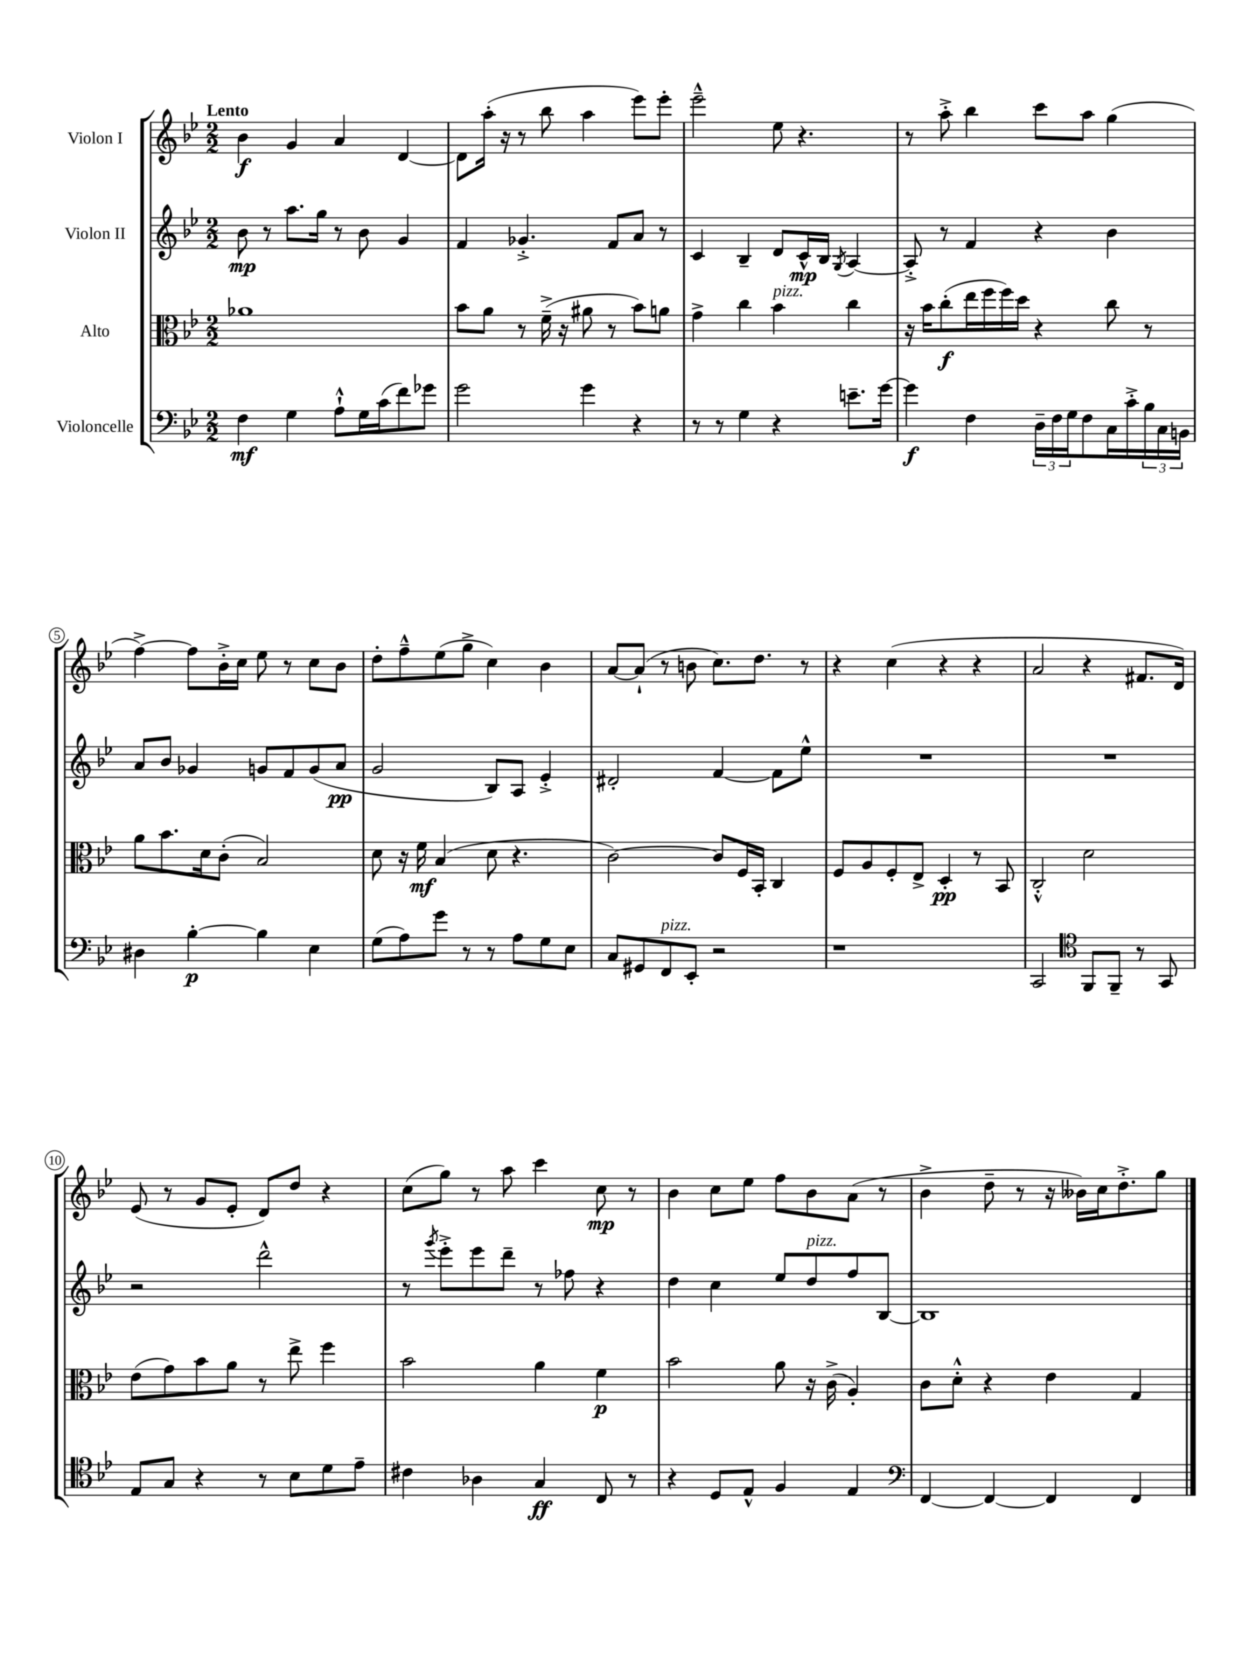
<<
\new StaffGroup <<
\new Staff = "s0" \with { instrumentName = "Violon I" } {
    \clef treble \key bes \major \numericTimeSignature \time 2/2 \tempo "Lento"
    bes'4\f g'4 a'4 d'4~ |
    d'8 a''16-.( r16 r8 bes''8 a''4 ees'''8) ees'''8-. |
    ees'''2---^ ees''8 r4. |
    r8 a''8-.-> bes''4 c'''8 a''8 g''4( |
    f''4~->) f''8 bes'16-.-> c''16 ees''8 r8 c''8 bes'8 |
    d''8-. f''8---^ ees''8( g''8-> c''4) bes'4 |
    a'8~ a'8-!( r8 b'8 c''8.) d''8. r8 |
    r4 c''4( r4 r4 |
    a'2 r4 fis'8. d'16) |
    ees'8( r8 g'8 ees'8-. d'8) d''8 r4 |
    c''8( g''8) r8 a''8 c'''4 c''8\mp r8 |
    bes'4 c''8 ees''8 f''8 bes'8 a'8( r8 |
    bes'4-> d''8-- r8 r16 beses'16) c''16 d''8.-.-> g''8 \bar "|." |
}
\new Staff = "s1" \with { instrumentName = "Violon II" } {
    \clef treble \key bes \major \numericTimeSignature \time 2/2
    bes'8\mp r8 a''8. g''16 r8 bes'8 g'4 |
    f'4 ges'4.-.-> f'8 a'8 r8 |
    c'4 bes4-- d'8 c'16-^\mp bes16 \acciaccatura { g8 } a4~ |
    a8-.-> r8 f'4 r4 bes'4 |
    a'8 bes'8 ges'4 g'8 f'8 g'8( a'8\pp |
    g'2 bes8) a8 ees'4-.-> |
    dis'2-. f'4~ f'8 ees''8-^ |
    R1 |
    R1 |
    r2 d'''2-^ |
    r8 \acciaccatura { g'''8 } ees'''8-.-> ees'''8 d'''8-- r8 fes''8 r4 |
    d''4 c''4 ees''8 d''8^\markup { \italic "pizz." } f''8 bes8~ |
    bes1 \bar "|." |
}
\new Staff = "s2" \with { instrumentName = "Alto" } {
    \clef alto \key bes \major \numericTimeSignature \time 2/2
    aes'1 |
    bes'8 a'8 r8 f'16--->( r16 ais'8 r8 bes'8) a'8 |
    g'4-> c''4 bes'4^\markup { \italic "pizz." } c''4 |
    r16 bes'16 c''8-.\f( ees''16 f''16 f''16) d''16 r4 c''8 r8 |
    a'8 bes'8. d'16 c'8-.( bes2) |
    d'8 r16 f'16\mf bes4( d'8 r4. |
    c'2~) c'8 f16 bes,16-. c4 |
    f8 a8 f8-. ees8-> d4-.\pp r8 bes,8 |
    c2-.-^ d'2 |
    ees'8( g'8) bes'8 a'8 r8 ees''8-> f''4 |
    bes'2 a'4 f'4\p |
    bes'2 a'8 r16 c'16->( a4-.) |
    c'8 d'8-.-^ r4 ees'4 g4 \bar "|." |
}
\new Staff = "s3" \with { instrumentName = "Violoncelle" } {
    \clef bass \key bes \major \numericTimeSignature \time 2/2
    f4\mf g4 a8-!-^ g16 c'16( f'8) ges'8 |
    g'2 g'4 r4 |
    r8 r8 g4 r4 e'8.-- g'16~ |
    g'4\f f4 \tuplet 3/2 { d16-- f16 g16 } f8 c16 c'16-.-> \tuplet 3/2 { bes16 c16 b,16 } |
    dis4 bes4~-.\p bes4 ees4 |
    g8( a8) g'8 r8 r8 a8 g8 ees8 |
    c8 gis,8 f,8^\markup { \italic "pizz." } ees,8-. r2 |
    r1 |
    c,2 \clef tenor f,8 f,8-- r8 g,8 |
    ees8 g8 r4 r8 bes8 d'8 ees'8-- |
    cis'4 aes4 g4\ff c8 r8 |
    r4 d8 ees8-^ f4 ees4 |
    \clef bass f,4~ f,4~ f,4 f,4 \bar "|." |
}
>>
>>
\layout { \context { \Score \override BarNumber.stencil = #(make-stencil-circler 0.1 0.3 ly:text-interface::print) } }
